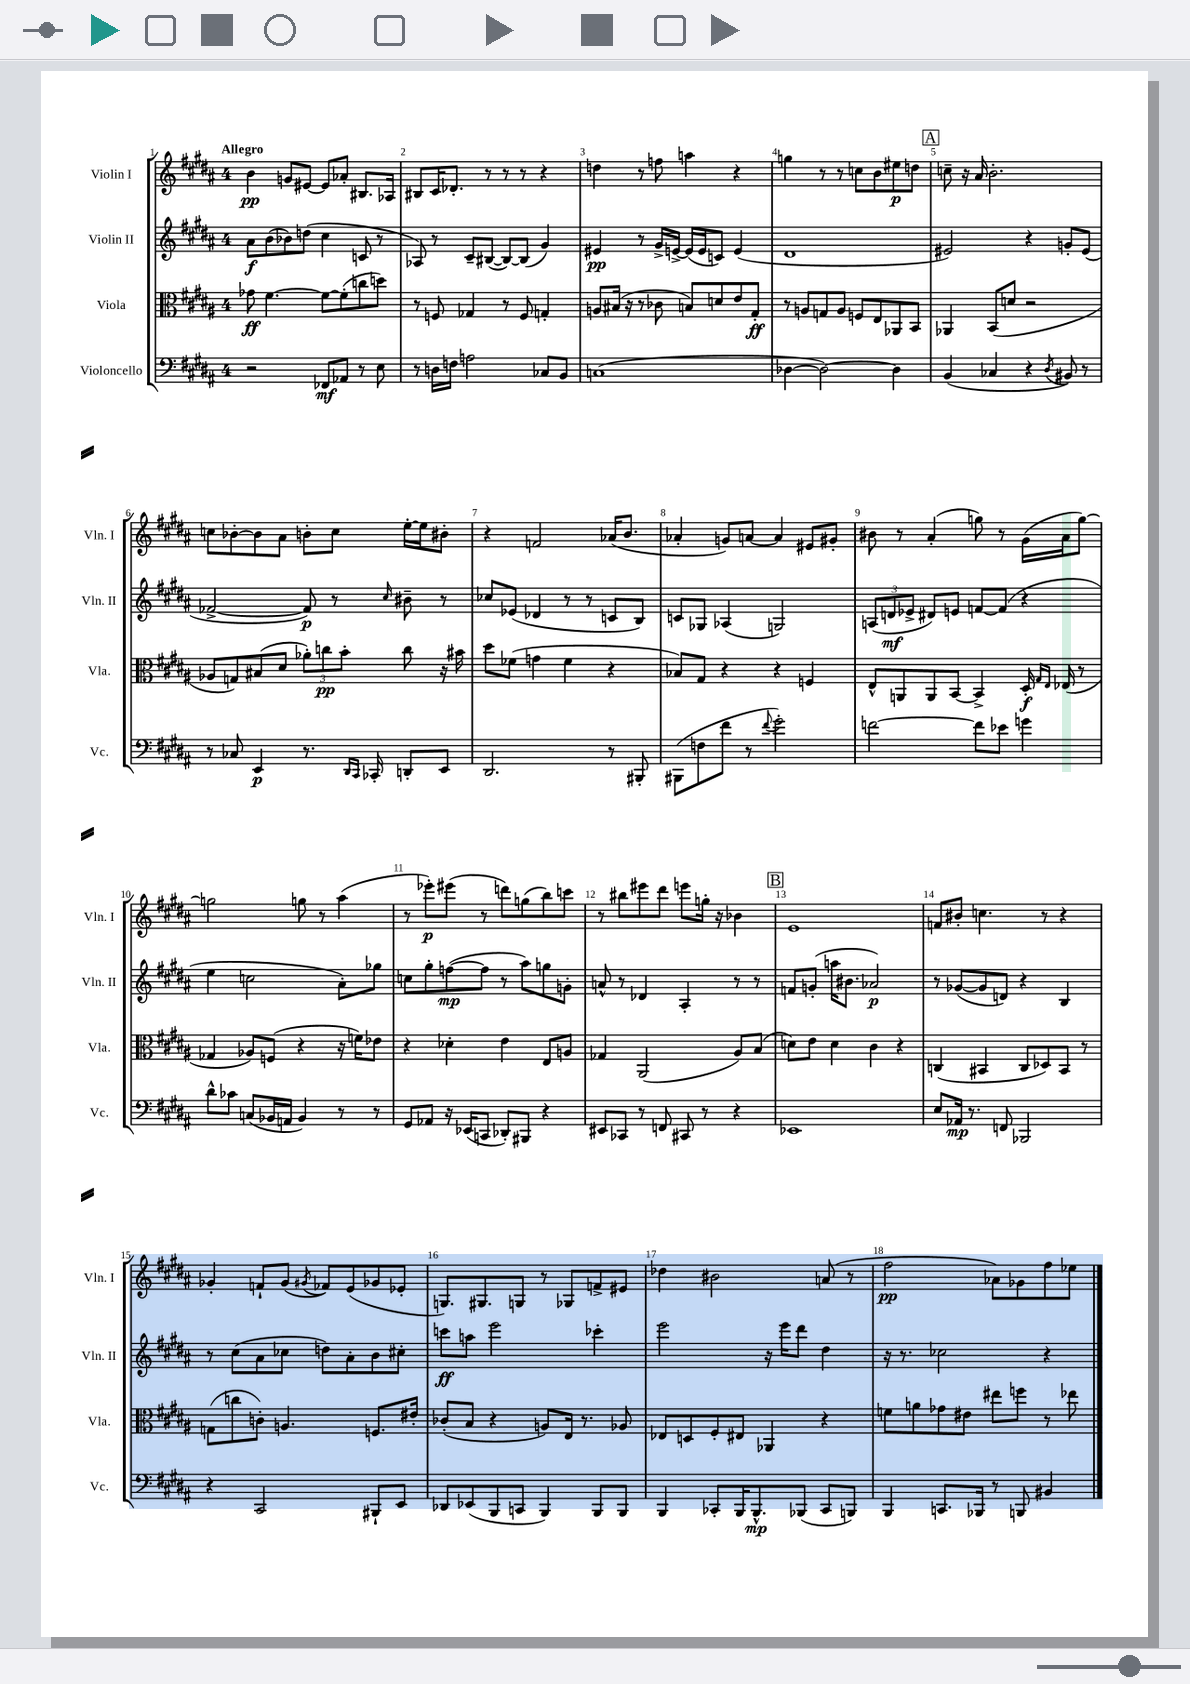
<<
\new StaffGroup <<
\new Staff = "s0" \with { instrumentName = "Violin I" shortInstrumentName = "Vln. I" } {
    \clef treble \key b \major \once \override Staff.TimeSignature.style = #'single-digit \time 4/4 \tempo "Allegro"
    b'4\pp g'8 eis'8~ eis'8 aes'8-. bis8. aes16 |
    bis8 cis'16 des'8.-. r8 r8 r8 r4 |
    d''4 r8 f''8 a''4 r4 |
    g''4 r8 r8 c''8 b'8 eis''8\p d''8 |
    \mark \markup { \box "A" } c''8-- r16 ais'16 b'2.-. |
    c''8 bes'8~-. bes'8 ais'8 b'8-. c''8 e''16~-. e''16 bis'8-. |
    r4 f'2 aes'16( b'8. |
    aes'4-. g'8) a'8~ a'4 eis'8 gis'8-. |
    bis'8 r8 ais'4-.( g''8) r8 gis'16( ais'16 g''8~) |
    g''2 g''8 r8 ais''4( |
    r8 ees'''8-.\p) eis'''8( r8 d'''8) g''8( b''8) c'''8 |
    r8 bis''8 eis'''8 dis'''8 e'''8 g''16-. r16 bes'4 |
    \mark \markup { \box "B" } e'1 |
    f'8 bis'8-. c''4. r8 r4 |
    ges'4-. f'8-! ges'8( \acciaccatura { gis'8 } fes'8) e'8( ges'8 ees'8-. |
    g8.) gis8. g8 r8 ges8 f'8-> eis'8 |
    des''4 bis'2 a'8( r8 |
    fis''2\pp aes'8) ges'8 fis''8 ees''8 \bar "|." |
}
\new Staff = "s1" \with { instrumentName = "Violin II" shortInstrumentName = "Vln. II" } {
    \clef treble \key b \major \once \override Staff.TimeSignature.style = #'single-digit \time 4/4
    ais'8\f b'8( bes'8) d''8( cis''4 c'8 r8 |
    aes8) r8 cis'8-- bis8~( bis8~) bis8( gis'4) |
    eis'4\pp r8 gis'16-> e'16~-> e'16( e'16 c'8) e'4( |
    dis'1 |
    \mark \markup { \box "A" } eis'2) r4 g'8-. eis'8( |
    fes'2~-> fes'8\p) r8 \grace { cis''16 } bis'8-- r8 |
    ces''8 ees'8( des'4 r8 r8 c'8 b8) |
    c'8 ges8 aes4( g2) |
    \tuplet 3/2 { a8( d'8\mf ees'8-> } dis'8) e'8 f'8~ f'8( r4 |
    e''4 c''2 ais'8-.) ges''8 |
    c''8 gis''8-. f''8~\mp( f''8 r8 ais''8) g''8 g'8-. |
    a'8-^ r8 des'4 ais4-. r8 r8 |
    \mark \markup { \box "B" } f'8 g'8-.( a''16 bis'8. aes'2\p) |
    r8 ges'8~( ges'8 d'8) r4 b4 |
    r8 cis''8( ais'8 ces''8 d''8) ais'8-. b'8 cis''8-. |
    c'''8\ff a''8 e'''2 ces'''4-. |
    e'''2 r16 e'''16 dis'''8 dis''4 |
    r16 r8. ces''2 r4 \bar "|." |
}
\new Staff = "s2" \with { instrumentName = "Viola" shortInstrumentName = "Vla." } {
    \clef alto \key b \major \once \override Staff.TimeSignature.style = #'single-digit \time 4/4
    ges'8\ff fis'4.~ fis'8~ fis'8-.( c''8 d''8) |
    r8 f8 ges4 r8 f8 g4-. |
    a8 bis16( r16 r8 ces'8 b8) d'8 e'8 gis8-.\ff |
    r8 a8 g8 a8 f8 e8 aes,8 b,8 |
    \mark \markup { \box "A" } aes,4 b,8( d'8 r2 |
    aes8 g8) bis8( dis'8 \tuplet 3/2 { aes'8-.) c''8\pp b'8-. } c''8 r16 bis'16 |
    dis''8 fes'8( g'4 fes'4 r4 |
    bes8) gis8 r4 r4 f4 |
    e8-^ a,8 a,8 b,8~ b,4-> dis16-.\f \grace { gis16 e16 } ees16( r8 |
    ges4 aes8) f8( r4 r16 f'16) ees'8 |
    r4 des'4-. e'4 e8 a8 |
    ges4 ais,2( ais8) b8( |
    \mark \markup { \box "B" } d'8) e'8 d'4 cis'4 r4 |
    c4( bis,4 c8 des8) bis,8 r8 |
    g8( c''8 c'8-.) a4. f8. eis'16-. |
    ces'8-.( b8 r4 a8) e16 r8. aes8 |
    ees8 d8 fis8-. eis8 aes,4 r4 |
    f'8 a'8 ges'8 eis'8 eis''8 f''8 r8 ees''8 \bar "|." |
}
\new Staff = "s3" \with { instrumentName = "Violoncello" shortInstrumentName = "Vc." } {
    \clef bass \key b \major \once \override Staff.TimeSignature.style = #'single-digit \time 4/4
    r2 fes,8\mf aes,8 r8 e8 |
    r8 d16 f16 a2 ces8 b,8 |
    c1( |
    des4~ des2~) des4 |
    \mark \markup { \box "A" } b,4( ces4 r4 \acciaccatura { dis8 } bis,8) r8 |
    r8 ces8 e,4\p r8. \grace { dis,16 cis,16 } ces,16-. d,8-. e,8 |
    dis,2. r8 bis,,8-. |
    bis,,8( f8 fis'8 r8 \appoggiatura { fis'8 } gis'2-.) |
    f'2~ f'8 ees'8 g'4 |
    dis'8-^ ces'8 c8( bes,16 a,16 bes,4) r8 r8 |
    gis,8 aes,8 r16 ees,16( c,8 des,8-.) bis,,8 r4 |
    eis,8 ces,8 r8 f,8 cis,8 r8 r4 |
    \mark \markup { \box "B" } ees,1 |
    e8 aes,16\mp r8. f,8 bes,,2 |
    r4 cis,2 bis,,8-! e,8 |
    des,8 ees,8( b,,8 c,8 b,,4) b,,8 b,,8 |
    b,,4 ces,8-. b,,16 b,,8.-^\mp bes,,8( ces,8 b,,8) |
    b,,4 c,8. bes,,16 r8 b,,8 bis,4 \bar "|." |
}
>>
>>
\layout { \context { \Score \override BarNumber.break-visibility = ##(#f #t #t) barNumberVisibility = #all-bar-numbers-visible } }
